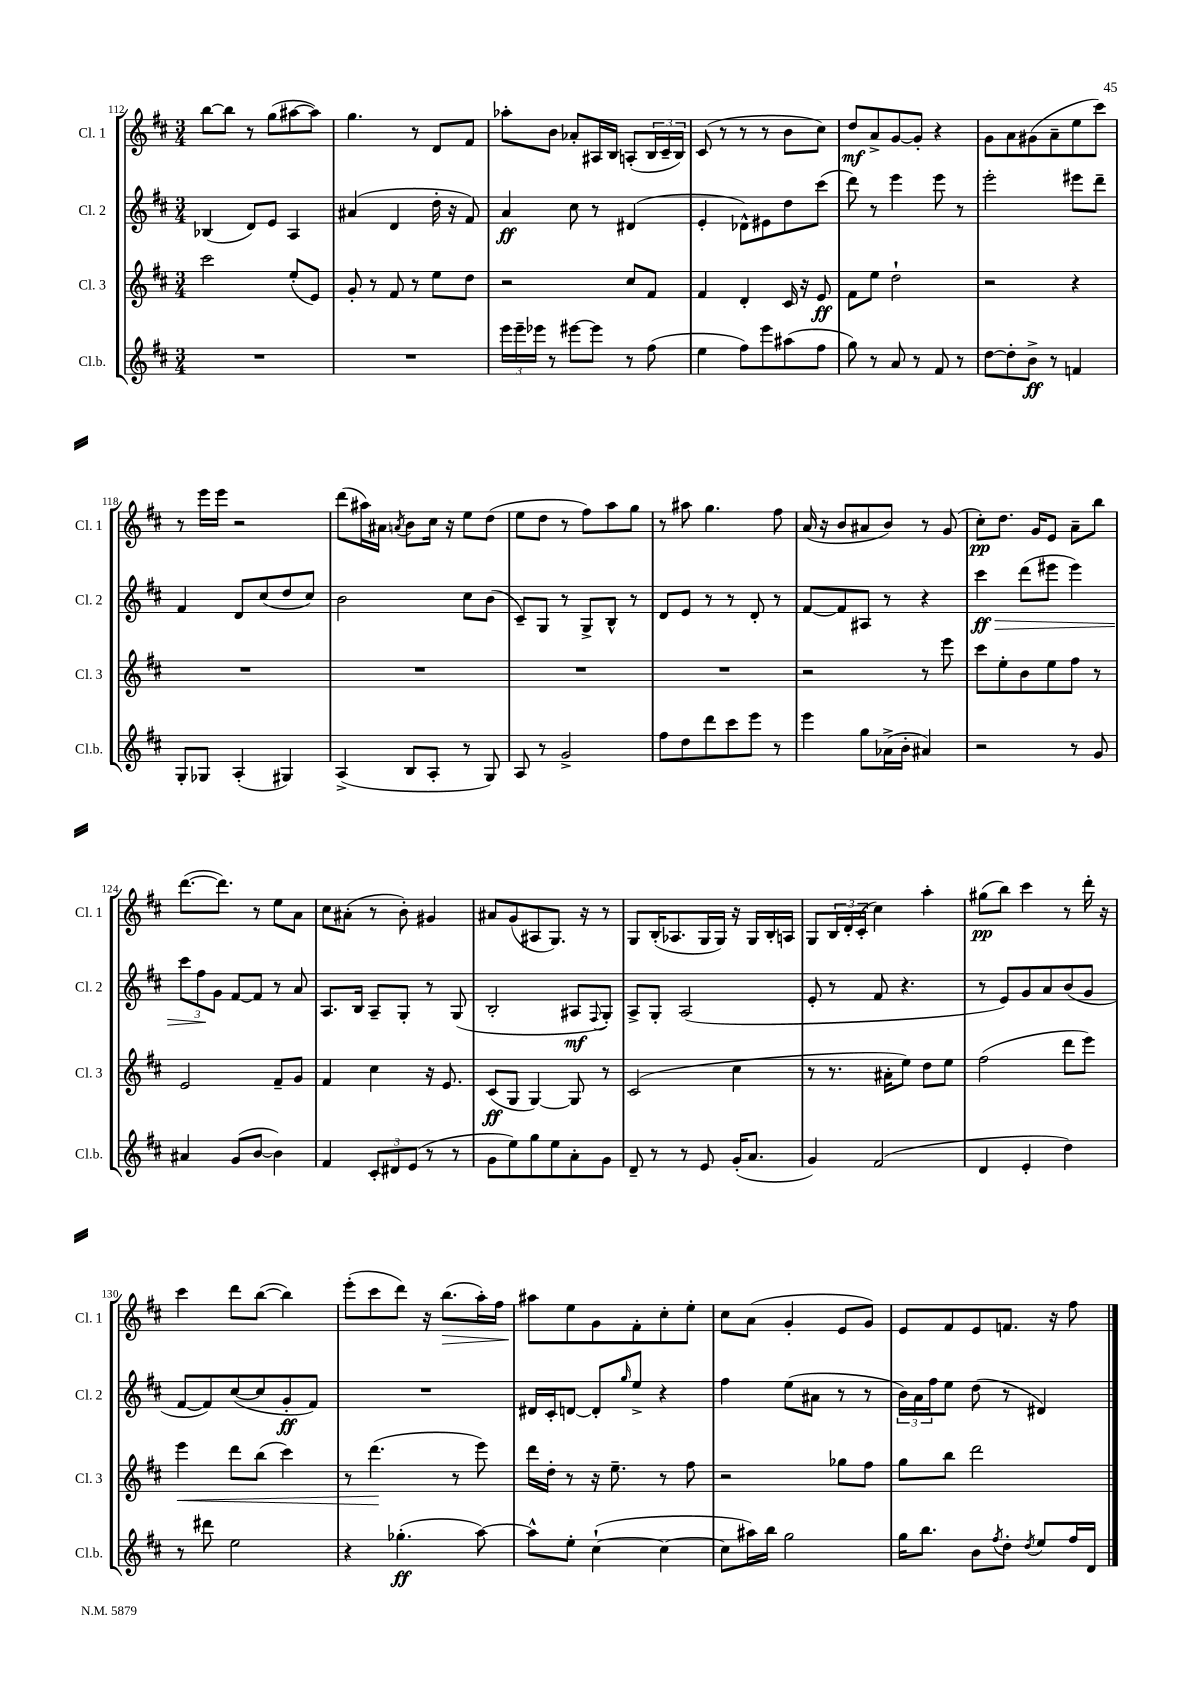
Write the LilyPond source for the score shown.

<<
\new StaffGroup <<
\new Staff = "s0" \with { instrumentName = "Cl. 1" shortInstrumentName = "Cl. 1" } {
    \clef treble \key d \major \numericTimeSignature \time 3/4
    b''8~ b''8 r8 g''8( ais''8~ ais''8) |
    g''4. r8 d'8 fis'8 |
    aes''8-. b'8 aes'8-. ais16 b16 a8-.( \tuplet 3/2 { b16 cis'16-- b16) } |
    cis'8( r8 r8 r8 b'8 cis''8) |
    d''8\mf a'8-> g'8~ g'8-. r4 |
    g'8 a'8 gis'8( a'8-- e''8 cis'''8) |
    r8 e'''16 e'''16 r2 |
    d'''8( ais''16) ais'16 \acciaccatura { a'8 } b'8 cis''16 r16 e''8 d''8( |
    e''8 d''8 r8 fis''8) a''8 g''8 |
    r8 ais''8 g''4. fis''8 |
    a'16( r16 b'8 ais'8 b'8) r8 g'8( |
    cis''8-.\pp) d''8. g'16 e'8 a'8-- b''8 |
    d'''8.~( d'''8.) r8 e''8 a'8 |
    cis''8 ais'8-.( r8 b'8-.) gis'4 |
    ais'8 g'8( ais8 g8.) r16 r8 |
    g8 b16-.( aes8. g16 g16) r16 g16 b16-. a16 |
    g8 \tuplet 3/2 { b16 d'16-. cis'16-.( } cis''4) a''4-. |
    gis''8\pp( b''8) cis'''4 r8 d'''16-. r16 |
    cis'''4 d'''8 b''8~( b''4) |
    e'''8-.( cis'''8 d'''8) r16 b''8.\>( a''16-.) fis''16 |
    ais''8\! e''8 g'8 fis'8-. cis''8-. e''8-. |
    cis''8 a'8( g'4-. e'8 g'8) |
    e'8 fis'8 e'8 f'8. r16 fis''8 \bar "|." |
}
\new Staff = "s1" \with { instrumentName = "Cl. 2" shortInstrumentName = "Cl. 2" } {
    \clef treble \key d \major \numericTimeSignature \time 3/4
    bes4( d'8) e'8 a4 |
    ais'4( d'4 d''16-. r16 fis'8) |
    a'4\ff cis''8 r8 dis'4( |
    e'4-. des'8-^) eis'8 d''8 cis'''8( |
    d'''8) r8 e'''4 e'''8 r8 |
    e'''2-. eis'''8 d'''8-- |
    fis'4 d'8 cis''8( d''8 cis''8) |
    b'2 cis''8 b'8( |
    cis'8--) g8 r8 g8-> b8-^ r8 |
    d'8 e'8 r8 r8 d'8-. r8 |
    fis'8~ fis'8 ais8 r8 r4 |
    cis'''4\ff\> d'''8( eis'''8 eis'''4) |
    \tuplet 3/2 { cis'''8 fis''8\! g'8 } fis'8~ fis'8 r8 a'8 |
    a8. b16 a8-- g8-. r8 g8( |
    b2-. ais8\mf \appoggiatura { fis8 } g8-.) |
    a8-> g8-. a2( |
    e'8-. r8 fis'8 r4. |
    r8 e'8) g'8 a'8 b'8( g'8 |
    fis'8~ fis'8) cis''8~( cis''8 g'8-.\ff fis'8) |
    R2. |
    dis'16 cis'16-. d'8~ d'8-. \grace { g''16 } e''8-> r4 |
    fis''4 e''8( ais'8 r8 r8 |
    \tuplet 3/2 { b'16) a'16 fis''16 } e''8 d''8( r8 dis'4) \bar "|." |
}
\new Staff = "s2" \with { instrumentName = "Cl. 3" shortInstrumentName = "Cl. 3" } {
    \clef treble \key d \major \numericTimeSignature \time 3/4
    cis'''2 e''8-.( e'8) |
    g'8-. r8 fis'8 r8 e''8 d''8 |
    r2 cis''8 fis'8 |
    fis'4 d'4-. cis'16 r16 e'8\ff |
    fis'8 e''8 d''2-! |
    r2 r4 |
    R2. |
    R2. |
    R2. |
    R2. |
    r2 r8 e'''8 |
    cis'''8 e''8-. b'8 e''8 fis''8 r8 |
    e'2 fis'8-- g'8 |
    fis'4 cis''4 r16 e'8. |
    cis'8\ff( g8 g4~) g8 r8 |
    cis'2( cis''4 |
    r8 r8. ais'16-. e''8) d''8 e''8 |
    fis''2( d'''8 e'''8) |
    e'''4\< d'''8 b''8( cis'''4) |
    r8 d'''4.\!( r8 e'''8) |
    d'''16 d''16-. r8 r16 e''8.-- r8 fis''8 |
    r2 ges''8 fis''8 |
    g''8 b''8 d'''2 \bar "|." |
}
\new Staff = "s3" \with { instrumentName = "Cl.b." shortInstrumentName = "Cl.b." } {
    \clef treble \key d \major \numericTimeSignature \time 3/4
    R2. |
    R2. |
    \tuplet 3/2 { e'''16 e'''16-- ees'''16 } r8 eis'''8~ eis'''8 r8 fis''8( |
    e''4 fis''8) e'''8 ais''8( fis''8 |
    g''8) r8 a'8 r8 fis'8 r8 |
    d''8~ d''8-. b'8->\ff r8 f'4 |
    g8-. ges8 a4-.( gis4) |
    a4->( b8 a8-. r8 g8) |
    a8 r8 g'2-> |
    fis''8 d''8 d'''8 cis'''8 e'''8 r8 |
    e'''4 g''8 aes'16->( b'16-. ais'4) |
    r2 r8 g'8 |
    ais'4 g'8( b'8~ b'4) |
    fis'4 \tuplet 3/2 { cis'8-. dis'8 e'8( } r8 r8 |
    g'8 e''8) g''8 e''8 a'8-. g'8 |
    d'8-- r8 r8 e'8 g'16-.( a'8. |
    g'4) fis'2( |
    d'4 e'4-. d''4) |
    r8 dis'''8 e''2 |
    r4 ges''4.-.\ff( a''8~) |
    a''8-^ e''8-. cis''4~-!( cis''4~ |
    cis''8 ais''16) b''16 g''2 |
    g''16 b''8. b'8 \acciaccatura { fis''8 } d''8-. \acciaccatura { d''8 } e''8 fis''16 d'16 \bar "|." |
}
>>
>>
\layout { \context { \Score currentBarNumber = #112 } }
